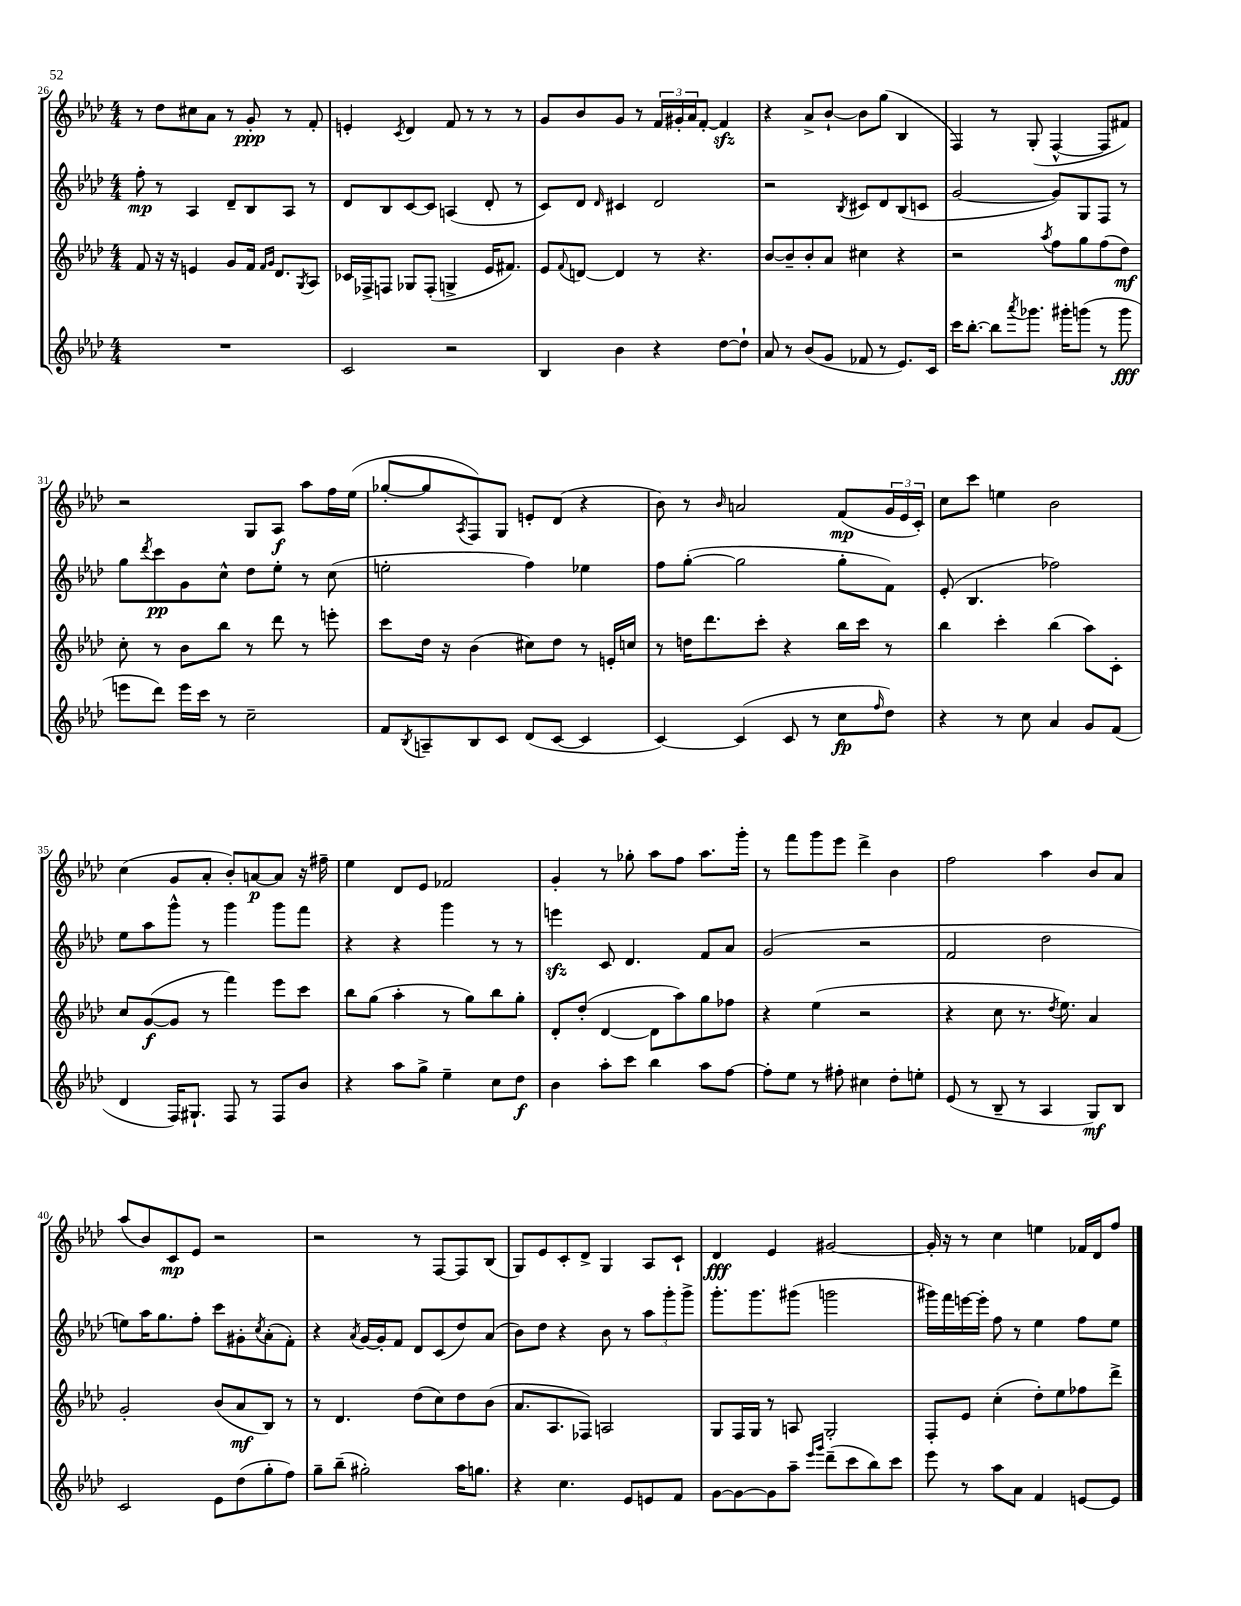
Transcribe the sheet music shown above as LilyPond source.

<<
\new StaffGroup <<
\new Staff = "s0" {
    \clef treble \key aes \major \numericTimeSignature \time 4/4
    r8 des''8 cis''8 aes'8 r8 g'8-.\ppp r8 f'8-. |
    e'4-. \acciaccatura { c'8 } des'4 f'8 r8 r8 r8 |
    g'8 bes'8 g'8 r8 \tuplet 3/2 { f'16 gis'16-. aes'16 } f'8~-. f'4\sfz |
    r4 aes'8-> bes'8~-! bes'8 g''8( bes4 |
    f4) r8 g8-.( f4~-^ f8 fis'8) |
    r2 g8 aes8\f aes''8 f''16 ees''16( |
    ges''8~-. ges''8 \acciaccatura { aes8 } f8) g8 e'8-. des'8( r4 |
    bes'8) r8 \grace { bes'16 } a'2 f'8\mp( \tuplet 3/2 { g'16 ees'16 c'16-.) } |
    c''8 c'''8 e''4 bes'2 |
    c''4( g'8 aes'8-. bes'8-.) a'8~\p a'8 r16 fis''16-- |
    ees''4 des'8 ees'8 fes'2 |
    g'4-. r8 ges''8-. aes''8 f''8 aes''8. g'''16-. |
    r8 f'''8 g'''8 ees'''8 des'''4-> bes'4 |
    f''2 aes''4 bes'8 aes'8 |
    aes''8( bes'8) c'8\mp ees'8 r2 |
    r2 r8 f8~ f8 bes8( |
    g8) ees'8 c'8-. des'8-> g4 aes8 c'8-! |
    des'4\fff ees'4 gis'2~ |
    gis'16-. r16 r8 c''4 e''4 fes'16 des'16 f''8 \bar "|." |
}
\new Staff = "s1" {
    \clef treble \key aes \major \numericTimeSignature \time 4/4
    f''8-.\mp r8 aes4 des'8-- bes8 aes8 r8 |
    des'8 bes8 c'8~ c'8 a4( des'8-. r8 |
    c'8) des'8 \grace { des'16 } cis'4 des'2 |
    r2 \acciaccatura { bes8 } cis'8 des'8 bes8( c'8 |
    g'2~ g'8) g8 f8 r8 |
    g''8 \acciaccatura { des'''8 } c'''8\pp g'8 c''8-^ des''8 ees''8-. r8 c''8( |
    e''2-. f''4) ees''4 |
    f''8 g''8~-.( g''2 g''8-. f'8) |
    ees'8-.( bes4. fes''2) |
    ees''8 aes''8 g'''8-^ r8 g'''4 g'''8 f'''8 |
    r4 r4 g'''4 r8 r8 |
    e'''4\sfz c'8 des'4. f'8 aes'8 |
    g'2( r2 |
    f'2 des''2 |
    e''8) aes''16 g''8. f''8-. c'''8 gis'8-. \acciaccatura { c''8 } aes'8-.( f'8-.) |
    r4 \acciaccatura { aes'8 } g'16~ g'16-. f'8 des'8 c'8( des''8) aes'8( |
    bes'8) des''8 r4 bes'8 r8 \tuplet 3/2 { aes''8 g'''8-. g'''8-> } |
    g'''8.-. g'''8. gis'''8( g'''2 |
    gis'''16) f'''16 e'''16~ e'''16-. f''8 r8 ees''4 f''8 ees''8 \bar "|." |
}
\new Staff = "s2" {
    \clef treble \key aes \major \numericTimeSignature \time 4/4
    f'8 r16 r16 e'4 g'8 f'16 \grace { f'16 g'16 } des'8. \acciaccatura { g8 } aes8 |
    ces'16 fes16-> f8 ges8 f8-.( g4-> ees'16 fis'8.) |
    ees'8 \appoggiatura { f'8 } d'8~ d'4 r8 r4. |
    bes'8~ bes'8-- bes'8-. aes'8 cis''4 r4 |
    r2 \acciaccatura { aes''8 } f''8 g''8 f''8( des''8\mf) |
    c''8-. r8 bes'8 bes''8 r8 des'''8 r8 e'''8-. |
    c'''8 des''16 r16 bes'4( cis''8) des''8 r8 e'16-. c''16 |
    r8 d''16 des'''8. c'''8-. r4 bes''16 c'''16 r8 |
    bes''4 c'''4-. bes''4( aes''8) c'8-. |
    c''8 g'8~\f( g'8 r8 f'''4) ees'''8 c'''8 |
    bes''8 g''8( aes''4-. r8 g''8) bes''8 g''8-. |
    des'8-. des''8-.( des'4~ des'8 aes''8) g''8 fes''8 |
    r4 ees''4( r2 |
    r4 c''8 r8. \acciaccatura { des''8 } ees''8.) aes'4 |
    g'2-. bes'8( aes'8\mf bes8) r8 |
    r8 des'4. des''8( c''8) des''8 bes'8( |
    aes'8. aes8. fes8) a2 |
    g8 f16 g16 r8 a8 g2-. |
    f8-. ees'8 c''4-.( des''8-.) ees''8 fes''8 des'''8-> \bar "|." |
}
\new Staff = "s3" {
    \clef treble \key aes \major \numericTimeSignature \time 4/4
    R1 |
    c'2 r2 |
    bes4 bes'4 r4 des''8~ des''8-! |
    aes'8 r8 bes'8( g'8 fes'8 r8 ees'8.) c'16 |
    c'''16 bes''8.~-. bes''8 \acciaccatura { aes'''8 } ges'''8. gis'''16-. g'''8( r8 g'''8\fff |
    e'''8 des'''8) e'''16 c'''16 r8 c''2-- |
    f'8 \acciaccatura { bes8 } a8-- bes8 c'8 des'8( c'8~ c'4 |
    c'4~) c'4( c'8 r8 c''8\fp \grace { f''16 } des''8) |
    r4 r8 c''8 aes'4 g'8 f'8( |
    des'4 f16) gis8.-! f8 r8 f8 bes'8 |
    r4 aes''8 g''8-> ees''4-- c''8 des''8\f |
    bes'4 aes''8-. c'''8 bes''4 aes''8 f''8~ |
    f''8-. ees''8 r8 fis''8-. cis''4 des''8-. e''8-. |
    ees'8( r8 bes8-- r8 aes4 g8\mf) bes8 |
    c'2 ees'8 des''8( g''8-. f''8) |
    g''8-- bes''8--( gis''2-.) aes''16 g''8. |
    r4 c''4. ees'8 e'8 f'8 |
    g'8~ g'8~ g'8 aes''8-- \grace { ees'''16 g'''16 } des'''8--( c'''8 bes''8) c'''8 |
    ees'''8 r8 aes''8 aes'8 f'4 e'8~ e'8 \bar "|." |
}
>>
>>
\layout { \context { \Score currentBarNumber = #26 } }
